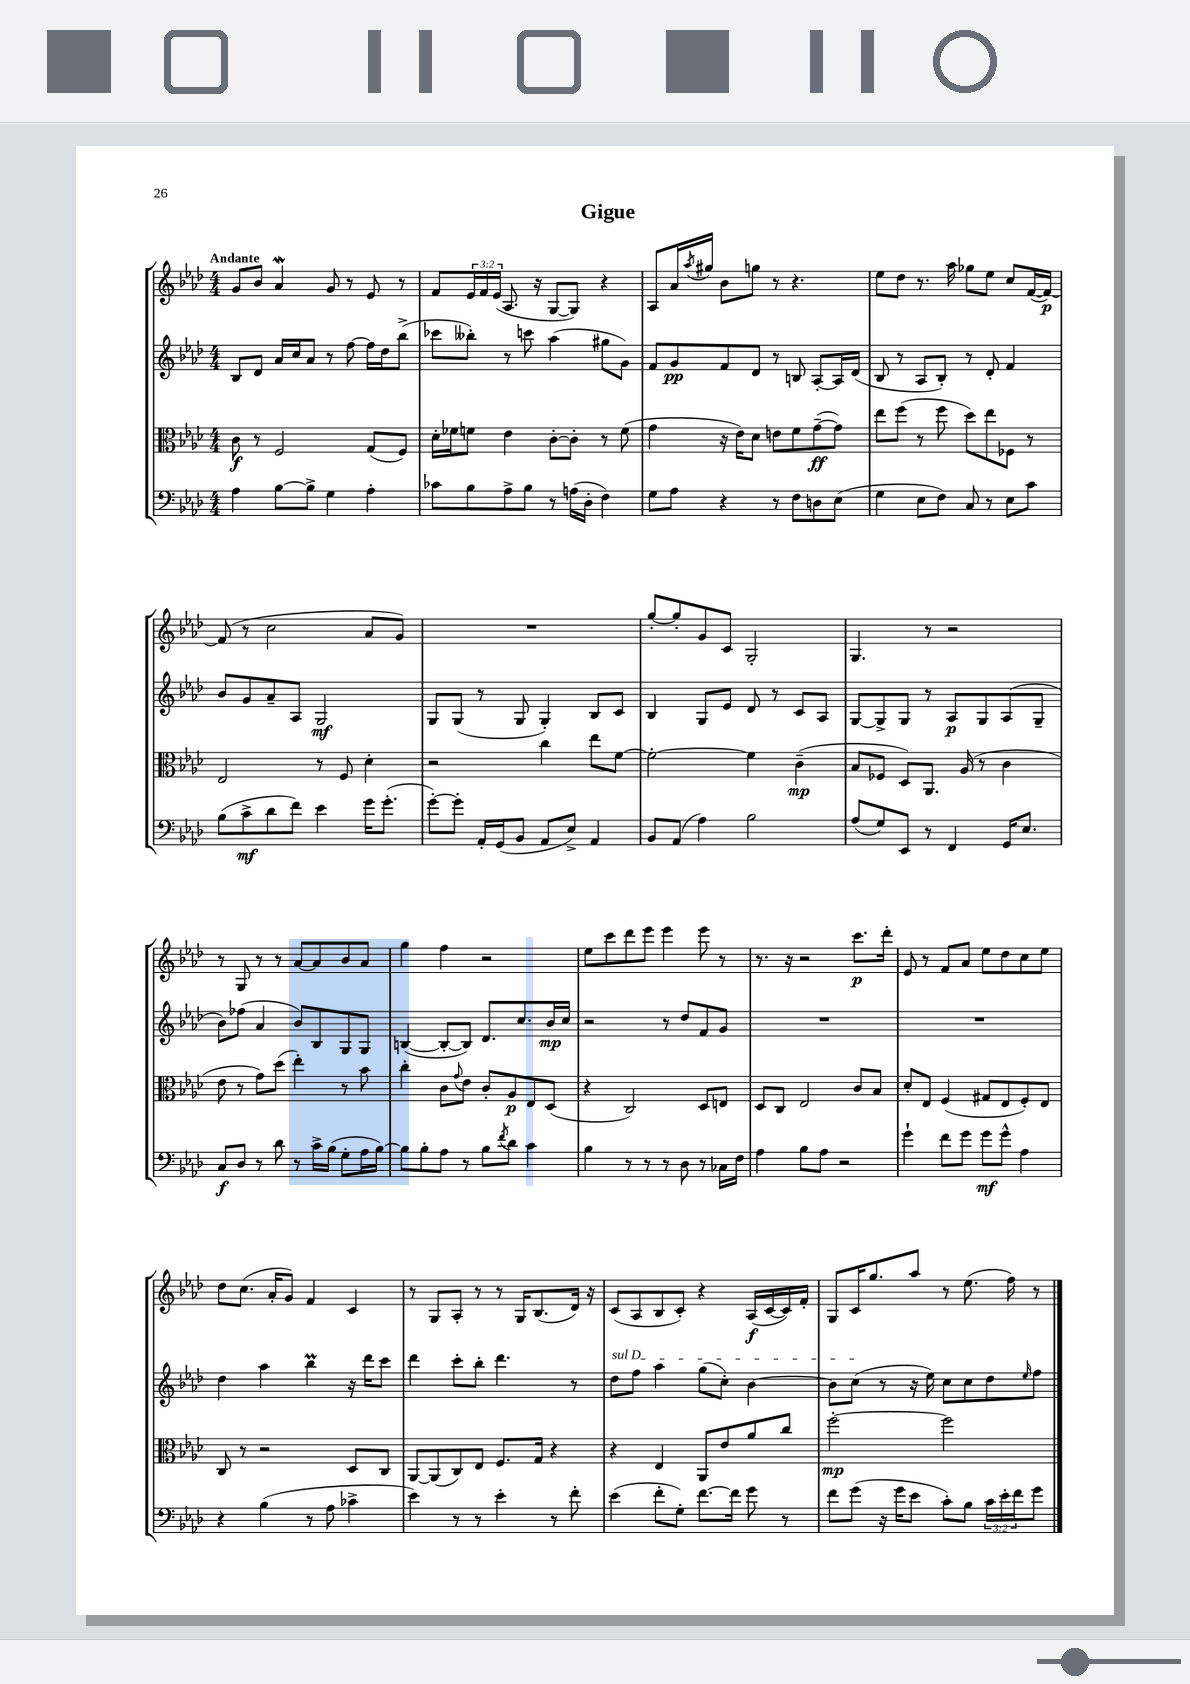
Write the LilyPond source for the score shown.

\header { title = "Gigue" }
<<
\new StaffGroup <<
\new Staff = "s0" {
    \clef treble \key aes \major \numericTimeSignature \time 4/4 \override Staff.TupletNumber.text = #tuplet-number::calc-fraction-text \tempo "Andante"
    g'8 bes'8 aes'4\mordent g'8 r8 ees'8 r8 |
    f'8 \tuplet 3/2 { ees'16 f'16 ees'16( } aes8. r16 g8~ g8) r4 |
    aes8 aes'16 \acciaccatura { aes''8 } gis''16 bes'8 g''8 r8 r4. |
    ees''8 des''8 r8. aes''16 ges''8 ees''8 c''8 f'16~( f'16~\p) |
    f'8( r8 c''2 aes'8 g'8) |
    R1 |
    g''8~-. g''8-. g'8 c'8 g2-. |
    g4. r8 r2 |
    r8 g8 r8 r8 aes'8~ aes'8 bes'8 aes'8 |
    g''4 f''4 r2 |
    ees''8 c'''8 des'''8 ees'''8 ees'''4 ees'''8 r8 |
    r8. r16 r2 c'''8.\p des'''16-. |
    ees'8 r8 f'8 aes'8 ees''8 des''8 c''8 ees''8 |
    des''8 c''8.( aes'16-. g'8) f'4 c'4 |
    r8 g8 aes8-. r8 r8 g16 bes8.( des'16) r16 |
    c'8( aes8 bes8 c'8-.) r4 aes16\f( c'16~ c'16) f'16-. |
    g8 c'16 g''8. aes''8 r8 ees''8.( f''16) r8 \bar "|." |
}
\new Staff = "s1" {
    \clef treble \key aes \major \numericTimeSignature \time 4/4
    bes8 des'8 aes'16 c''16 aes'8 r8 f''8~ f''16 des''16 bes''8->( |
    ces'''8 beses''8-.) r8 c'''8 aes''4( gis''8 g'8) |
    f'8 g'8\pp f'8 des'8 r8 b8 aes8~-. aes16 des'16( |
    bes8 r8 aes8 bes8-.) r8 des'8-. f'4 |
    bes'8 g'8 aes'8-- aes8 g2\mf |
    g8 g8( r8 g8 g4-.) bes8 c'8 |
    bes4 g8 ees'8 des'8 r8 c'8 aes8 |
    g8~ g8-> g8 r8 aes8\p g8 aes8( g8-- |
    bes'8) fes''8( aes'4 bes'8) bes8 g8 g8 |
    b4~( b8~-. b8) des'8. c''8. bes'16\mp c''16 |
    r2 r8 des''8 f'8 g'8 |
    R1 |
    R1 |
    des''4 aes''4 bes''4\prall r16 des'''16 c'''8 |
    des'''4 c'''8-. bes''8-. des'''4. r8 |
    \once \override TextSpanner.bound-details.left.text = \markup { \italic "sul D" } des''8\startTextSpan f''8 aes''4 g''8( c''8-.) bes'4~ |
    bes'8 c''8\stopTextSpan( r8 r16 ees''16) c''8 c''8 des''8 \grace { ees''16 } f''8 \bar "|." |
}
\new Staff = "s2" {
    \clef alto \key aes \major \numericTimeSignature \time 4/4
    c'8\f r8 f2 g8( f8) |
    des'16-. fes'16 f'8 ees'4 c'8~-. c'8-. r8 f'8( |
    g'4 r16 ees'16) des'8 e'8 f'8 g'8~--\ff( g'8) |
    ees''8 f''8( r8 f''8 des''8) ees''8 fes8 r8 |
    ees2 r8 f8 des'4-. |
    r2 c''4 ees''8 f'8~ |
    f'2~-. f'4 c'4--\mp( |
    bes8 fes8 des8) aes,8. aes16( r8 c'4 |
    ees'8 r8 g'8) des''8( ees''4-.) r8 bes'8 |
    c''4-. c'8 \appoggiatura { g'8 } ees'8 c'8-. aes8\p ees8 des8( |
    r4 c2) des8 e8 |
    des8 c8 ees2 c'8 bes8 |
    des'8-. ees8 f4( gis8 ees8 f8-.) ees8 |
    c8 r8 r2 des8 c8 |
    aes,8~ aes,8( c8) ees8 f8. g16 r4 |
    r4 ees4 aes,8 ees'8 aes'8 c''8 |
    f''2~-.\mp f''2 \bar "|." |
}
\new Staff = "s3" {
    \clef bass \key aes \major \numericTimeSignature \time 4/4 \override Staff.TupletNumber.text = #tuplet-number::calc-fraction-text
    aes4 bes8~ bes8-> g4 aes4-. |
    ces'8 bes8 aes8-> bes8 r8 a16( des16-. f4) |
    g8 aes8 r4 r8 f8 d8 ees8( |
    g4 ees8 f8) c8 r8 ees8 c'8 |
    bes8( c'8->\mf des'8 f'8) ees'4 g'16 g'8.-.( |
    g'8~-.) g'8-. aes,16-. g,16( bes,8 aes,8 ees8->) aes,4 |
    bes,8 aes,8( aes4) bes2 |
    aes8( g8) ees,8 r8 f,4 g,16 ees8. |
    c8\f des8 r8 des'8 r8 c'16-> bes16( g8-. aes16 bes16~) |
    bes8 bes8-. aes8 r8 bes8 \acciaccatura { f'8 } des'8 c'4 |
    bes4 r8 r8 r8 des8 r8 ces16 f16 |
    aes4 bes8 aes8 r2 |
    g'4-! f'8 g'8 g'8\mf g'8-^ aes4 |
    r4 bes4( r8 aes8 ces'4-> |
    ees'4) r8 r8 ees'4-. r8 f'8-. |
    ees'4( f'8-. g8-.) f'8.~ f'16 g'8 r8 |
    f'8 g'8( r16 g'16 ees'8 c'8-.) bes8 \tuplet 3/2 { c'16 ees'16-. f'16 } g'8 \bar "|." |
}
>>
>>
\layout { \context { \Score \remove "Bar_number_engraver" } }
